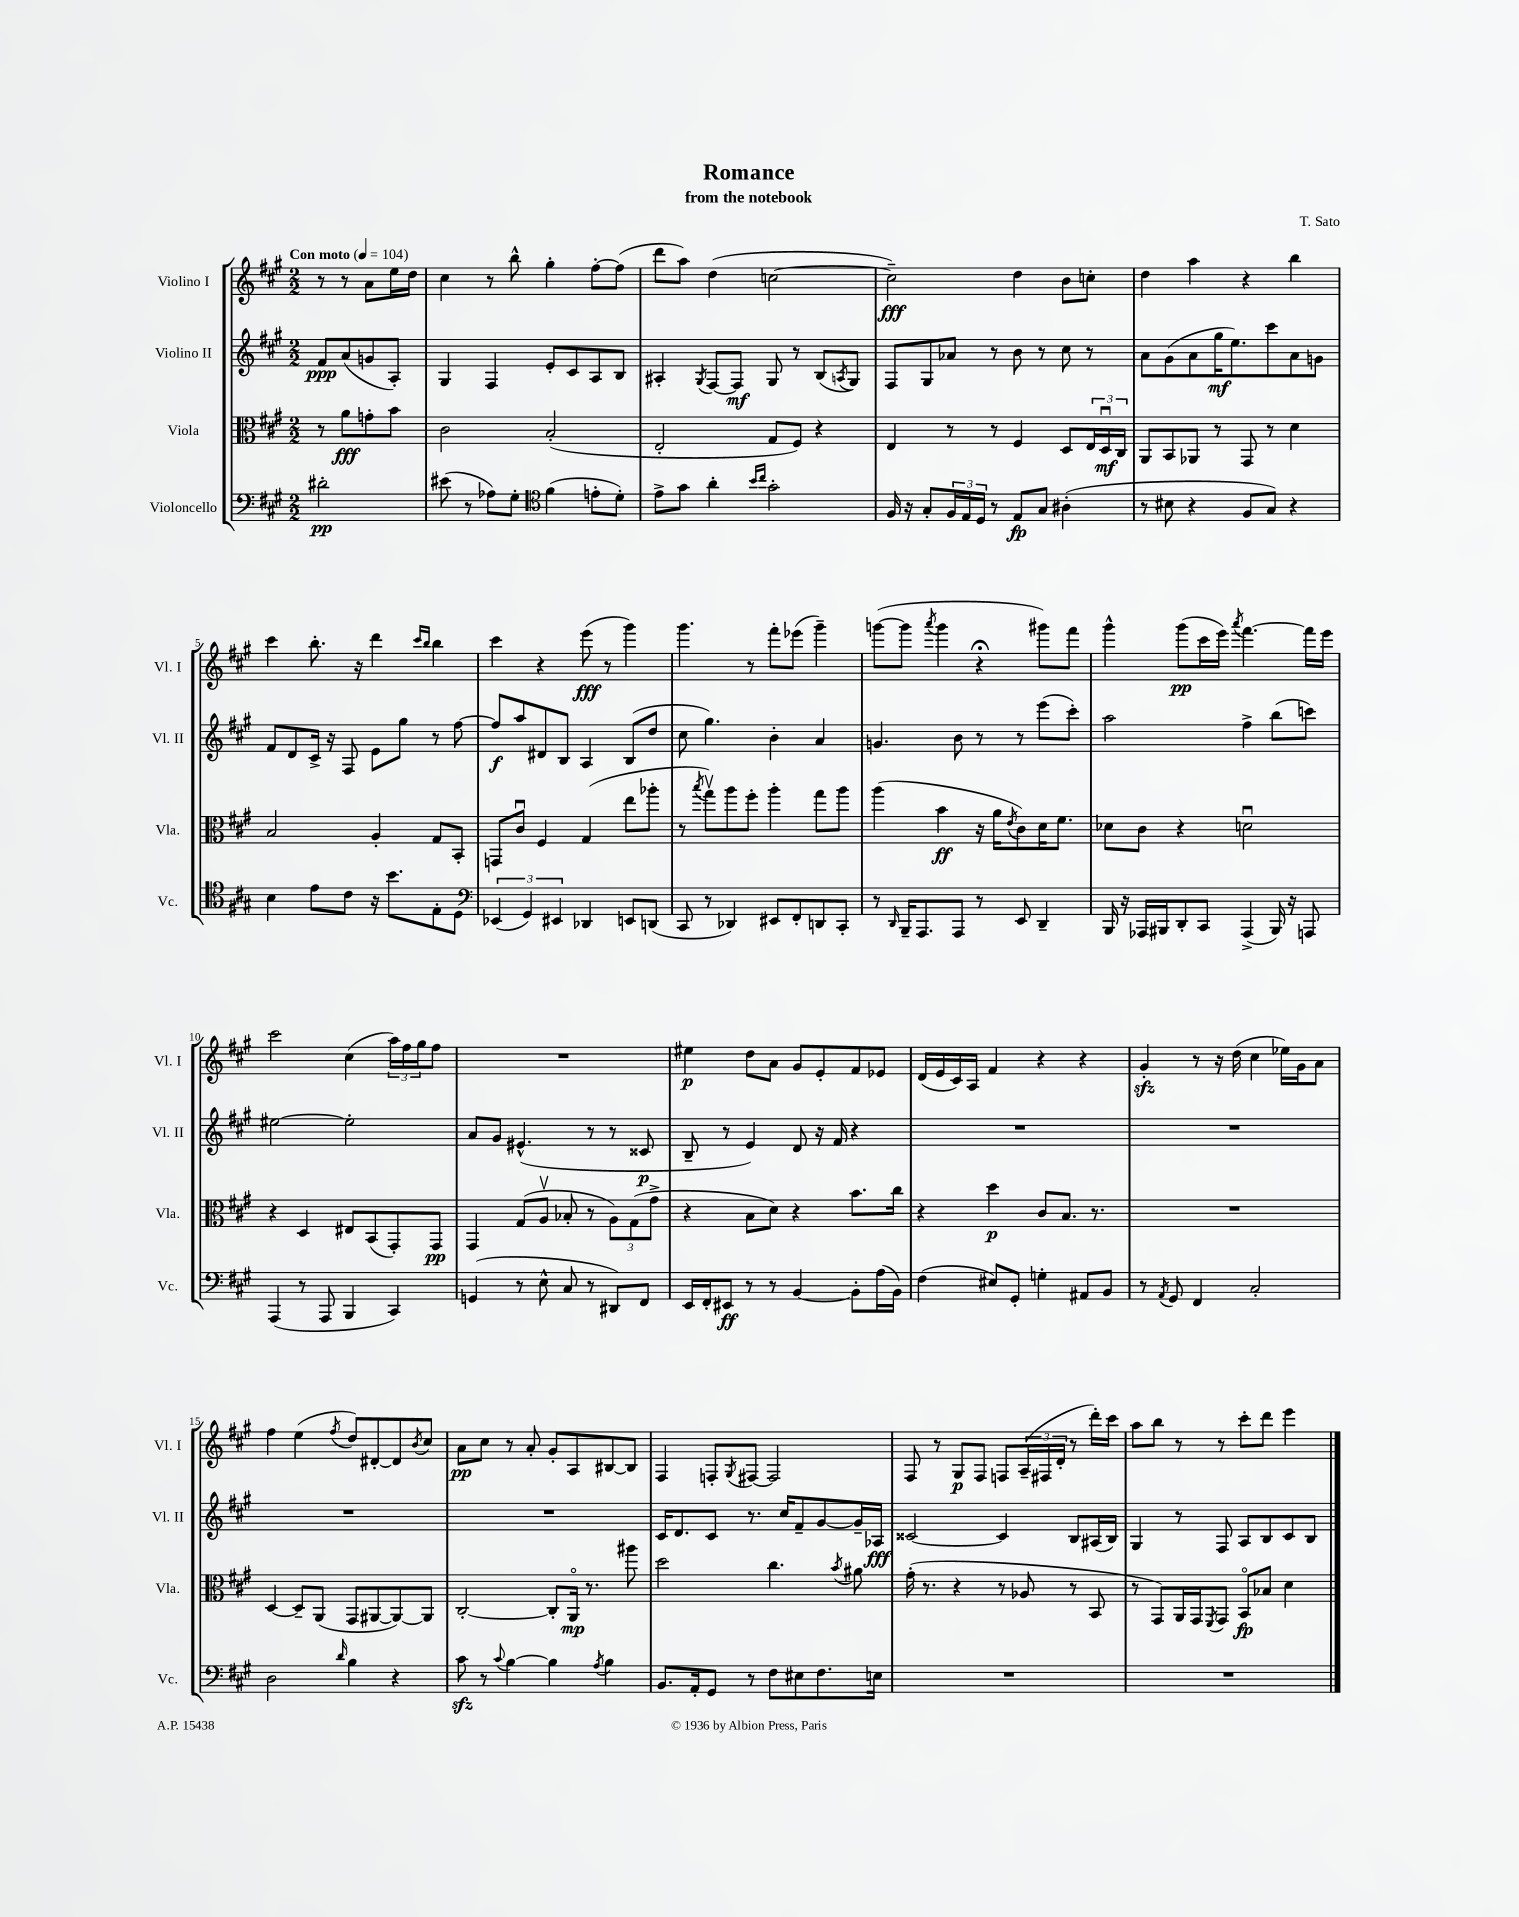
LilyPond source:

\header { title = "Romance" composer = "T. Sato" subtitle = "from the notebook" }
<<
\new StaffGroup <<
\new Staff = "s0" \with { instrumentName = "Violino I" shortInstrumentName = "Vl. I" } {
    \clef treble \key a \major \numericTimeSignature \time 2/2 \partial 2 \tempo "Con moto" 4 = 104
    r8 r8 a'8 e''16 d''16 |
    cis''4 r8 b''8-^ gis''4-. fis''8~-. fis''8( |
    d'''8 a''8) d''4( c''2~ |
    c''2--\fff) d''4 b'8 c''8-. |
    d''4 a''4 r4 b''4 |
    cis'''4 b''8.-. r16 d'''4 \grace { cis'''16 b''16 } b''4 |
    cis'''4 r4 e'''8\fff( r8 gis'''4) |
    gis'''4. r8 fis'''8-. ees'''8( gis'''4--) |
    g'''8~( g'''8 \acciaccatura { a'''8 } g'''4 r4\fermata gis'''8) fis'''8 |
    gis'''4-^ gis'''8\pp( cis'''16 e'''16) \acciaccatura { a'''8 } fis'''4.~ fis'''16 e'''16 |
    cis'''2 cis''4( \tuplet 3/2 { a''16) fis''16 gis''16 } fis''8 |
    R1 |
    eis''4\p d''8 a'8 gis'8 e'8-. fis'8 ees'8 |
    d'16( e'16 cis'16) a16 fis'4 r4 r4 |
    gis'4-.\sfz r8 r16 d''16( cis''4 ees''16) gis'16 a'8 |
    fis''4 e''4( \acciaccatura { fis''8 } d''8) dis'8~-. dis'8 \acciaccatura { b'8 } cis''8 |
    a'8\pp cis''8 r8 a'8-. gis'8-. a8 bis8~ bis8 |
    fis4 f8-. \acciaccatura { gis8 } fis8~ fis2 |
    fis8 r8 gis8\p fis8 f8 \tuplet 3/2 { a16--( fis16 d'16-. } r8 d'''16-.) cis'''16 |
    a''8 b''8 r8 r8 cis'''8-. d'''8 e'''4 \bar "|." |
}
\new Staff = "s1" \with { instrumentName = "Violino II" shortInstrumentName = "Vl. II" } {
    \clef treble \key a \major \numericTimeSignature \time 2/2 \partial 2
    fis'8\ppp a'8( g'8 a8-.) |
    gis4 fis4 e'8-. cis'8 a8 b8 |
    ais4-. \acciaccatura { gis8 } fis8~ fis8\mf gis8 r8 b8( \acciaccatura { a8 } gis8) |
    fis8 gis8 aes'8 r8 b'8 r8 cis''8 r8 |
    a'8 gis'8( a'8 gis''16\mf e''8.) cis'''8 a'8 g'8 |
    fis'8 d'8 cis'16-> r16 fis8 e'8 gis''8 r8 fis''8~ |
    fis''8\f a''8 dis'8 b8 a4 b8( d''8 |
    cis''8 gis''4.) b'4-. a'4 |
    g'4. b'8 r8 r8 e'''8( cis'''8-.) |
    a''2 fis''4-> b''8( c'''8) |
    eis''2~ eis''2-. |
    a'8 gis'8 eis'4.-^( r8 r8 cisis'8\p |
    b8-- r8 e'4) d'8 r16 fis'16 r4 |
    R1 |
    R1 |
    R1 |
    R1 |
    cis'16 d'8. cis'8 r8. cis''16 fis'8-- gis'8~ gis'16-- aes16\fff |
    cisis'2~ cisis'4 b8 ais16( b16) |
    gis4 r8 fis8 a8 b8 cis'8 b8 \bar "|." |
}
\new Staff = "s2" \with { instrumentName = "Viola" shortInstrumentName = "Vla." } {
    \clef alto \key a \major \numericTimeSignature \time 2/2 \partial 2
    r8 a'8\fff g'8-. b'8 |
    cis'2 b2-.( |
    e2-. gis8 fis8) r4 |
    e4 r8 r8 fis4 d8 \tuplet 3/2 { e16 d16\downbow\mf cis16 } |
    a,8 b,8 aes,8 r8 gis,8 r8 d'4 |
    b2 a4-. gis8 b,8-. |
    g,8 cis'8\downbow fis4 gis4( e''8 aes''8-. |
    r8 \acciaccatura { b''8 } gis''8\upbow) a''8 fis''8-. a''4-. gis''8 a''8 |
    a''4( b'4\ff r16 a'16 \acciaccatura { e'8 } cis'8) d'16 fis'8. |
    des'8 cis'8 r4 d'2\downbow |
    r4 d4 eis8 b,8( gis,8-.) gis,8\pp |
    gis,4 gis8( a8\upbow bes8-. r8 \tuplet 3/2 { a8) gis8( gis'8-> } |
    r4 b8 d'8) r4 b'8. cis''16 |
    r4 d''4\p cis'8 b8. r8. |
    R1 |
    d4~ d8-- a,8( gis,8 ais,8~ ais,8~) ais,8 |
    cis2~-. cis8-. a,16\flageolet\mp r8. ais''8 |
    d''2 cis''4. \acciaccatura { b'8 } ais'8 |
    gis'16-.( r8. r4 r8 aes8 r8 b,8 |
    r8 gis,8) a,16 gis,16 \acciaccatura { fis,8 } gis,8 b,8\flageolet\fp bes8 d'4 \bar "|." |
}
\new Staff = "s3" \with { instrumentName = "Violoncello" shortInstrumentName = "Vc." } {
    \clef bass \key a \major \numericTimeSignature \time 2/2 \partial 2
    dis'2-.\pp |
    eis'8( r8 aes8) gis8-. \clef tenor fis'4( e'8-. d'8-.) |
    e'8-> gis'8 a'4-. \grace { b'16 cis''16 } gis'2-. |
    fis16 r16 gis8-. \tuplet 3/2 { fis16 e16 d16 } r8 e8\fp gis8 ais4-.( |
    r8 bis8 r4 fis8 gis8) r4 |
    b4 e'8 cis'8 r16 b'8. e8-. d8 |
    \clef bass \tuplet 3/2 { ees,4( gis,4) eis,4 } des,4 e,8 d,8( |
    cis,8 r8 des,4) eis,8 fis,8-. d,8 cis,8-. |
    r8 \grace { d,16 } b,,16-- a,,8. a,,8 r8 e,8 d,4-- |
    b,,16 r16 aes,,16 bis,,16 d,8-. cis,8 aes,,4->( bis,,16) r16 a,,8 |
    a,,4( r8 a,,8 b,,4 cis,4) |
    g,4( r8 e8-^ cis8 r8 dis,8) fis,8 |
    e,16 fis,16-. eis,8\ff r8 r8 b,4~ b,8-. a16( b,16) |
    fis4( eis8) gis,8-. g4-. ais,8 b,8 |
    r8 \acciaccatura { a,8 } gis,8 fis,4 cis2-. |
    d2 \grace { d'16 } b4 r4 |
    cis'8\sfz r8 \appoggiatura { cis'8 } b4~ b4 \acciaccatura { a8 } b4 |
    b,8. a,16-. gis,8 r8 fis8 eis8 fis8. e16 |
    R1 |
    R1 \bar "|." |
}
>>
>>
